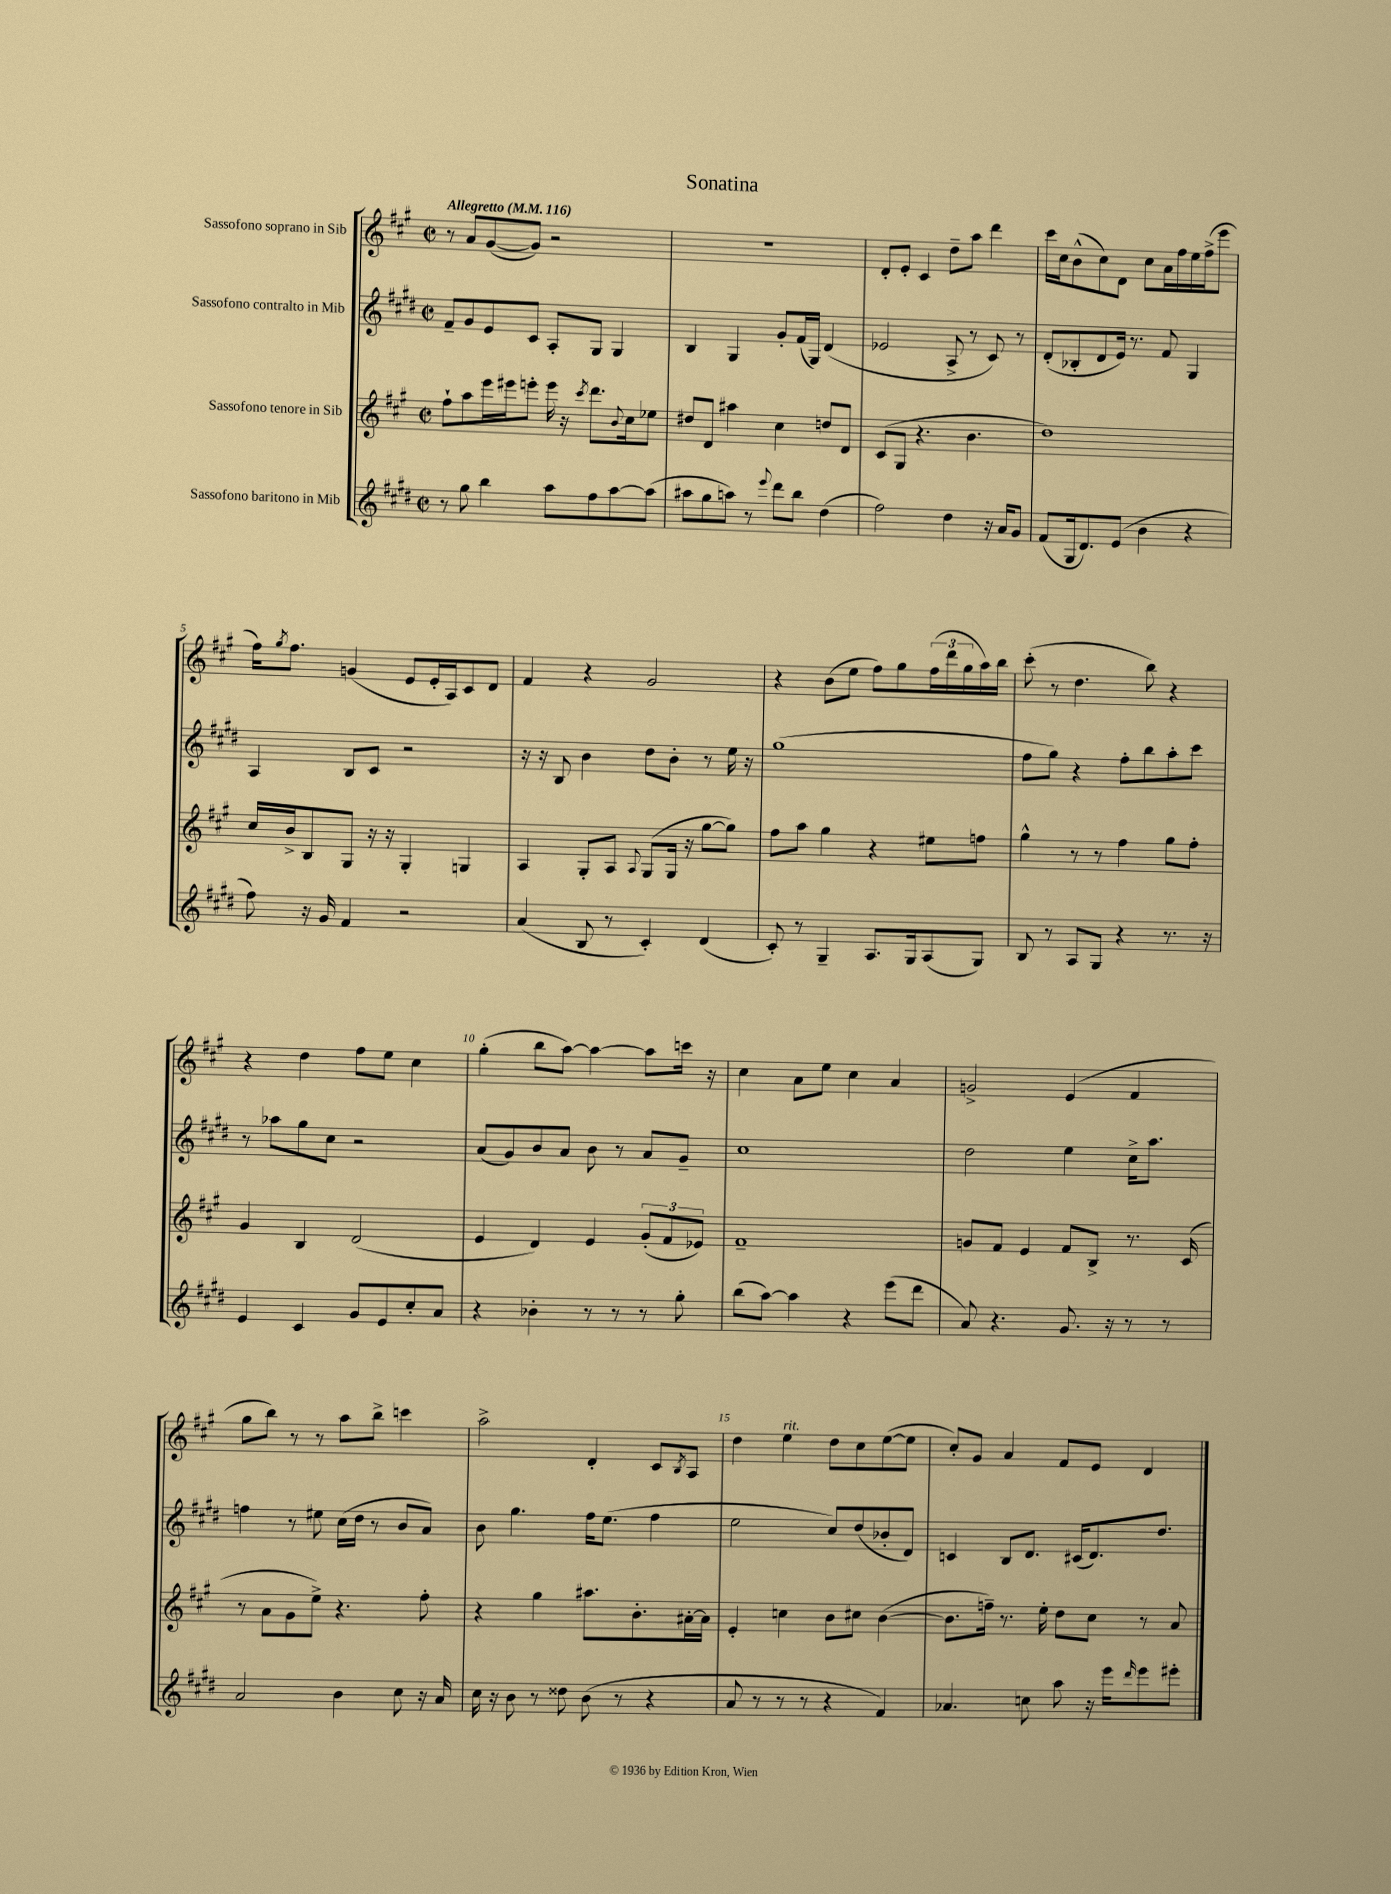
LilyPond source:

\header { title = "Sonatina" }
<<
\new StaffGroup <<
\new Staff = "s0" \with { instrumentName = "Sassofono soprano in Sib" } {
    \clef treble \key a \major \defaultTimeSignature \time 2/2 \tempo "Allegretto" 4 = 116
    r8 a'8 gis'8~( gis'8) r2 |
    r1 |
    d'8-. e'8-. cis'4 d''8-- a''8 d'''4 |
    cis'''16 cis''16 b'8-^( cis''8) d'8 cis''8 a'16 fis''16 e''16 fis''16->( e'''8 |
    fis''16) \acciaccatura { gis''8 } fis''8. g'4( e'8 e'16-. a16) cis'8 d'8 |
    fis'4 r4 gis'2 |
    r4 b'8( e''8 fis''8) gis''8 \tuplet 3/2 { fis''16( d'''16 gis''16 } a''16) b''16 |
    cis'''8-.( r8 d''4. b''8) r4 |
    r4 d''4 fis''8 e''8 cis''4 |
    gis''4-.( b''8 a''8~) a''4~ a''8 c'''16 r16 |
    cis''4 a'8 e''8 cis''4 a'4 |
    g'2-> e'4( fis'4 |
    gis''8 b''8) r8 r8 a''8 b''8-> c'''4 |
    a''2-> d'4-. cis'8 \acciaccatura { b8 } a8 |
    d''4 e''4^\markup { \italic "rit." } d''8 cis''8 e''8~( e''8 |
    cis''8-.) gis'8 a'4 fis'8 e'8 d'4 \bar "|." |
}
\new Staff = "s1" \with { instrumentName = "Sassofono contralto in Mib" } {
    \clef treble \key e \major \defaultTimeSignature \time 2/2
    fis'8-- gis'8 e'8 cis'8 a8-. gis8 gis4 |
    b4 gis4 gis'8-. fis'16( gis16) dis'4( |
    ees'2 a8-> r8 cis'8) r8 |
    dis'8-.( bes8-. dis'8 e'16) r8. fis'8 gis4 |
    a4 b8 cis'8 r2 |
    r16 r16 b8 b'4 dis''8 b'8-. r8 e''16 r16 |
    gis''1( |
    fis''8 gis''8) r4 fis''8-. b''8 a''8-. cis'''8 |
    r8 aes''8 gis''8 cis''8 r2 |
    a'8( gis'8) b'8 a'8 b'8 r8 a'8 gis'8-- |
    cis''1 |
    dis''2 e''4 cis''16-> a''8. |
    f''4 r8 eis''8 cis''16( dis''16 r8 b'8 a'8) |
    b'8 gis''4. fis''16 e''8.( fis''4 |
    e''2 cis''8) dis''8( bes'8-. dis'8) |
    c'4 b8 dis'8. cis'16( dis'8.) dis''8. \bar "|." |
}
\new Staff = "s2" \with { instrumentName = "Sassofono tenore in Sib" } {
    \clef treble \key a \major \defaultTimeSignature \time 2/2
    fis''8-! a''8 e'''16 eis'''16 e'''8-. e'''16 r16 \acciaccatura { cis'''8 } d'''8. \appoggiatura { b'8 } cis''16 ees''8 |
    dis''8 d'8 ais''4 cis''4 d''8 d'8 |
    cis'8( gis8 r4. b'4. |
    d''1) |
    cis''16 b'16-> b8 gis8 r16 r16 gis4-. g4 |
    a4 gis8-. a8 \appoggiatura { a8 } gis8( gis16 r16 gis''8~ gis''8) |
    fis''8 a''8 gis''4 r4 eis''8 f''8 |
    gis''4-^ r8 r8 fis''4 gis''8 fis''8-. |
    gis'4 b4 d'2( |
    e'4 d'4) e'4 \tuplet 3/2 { gis'8-.( fis'8 ees'8) } |
    fis'1-- |
    g'8 fis'8 e'4 fis'8 b8-> r8. cis'16( |
    r8 a'8 gis'8 e''8->) r4. fis''8-. |
    r4 gis''4 ais''8. b'8.-. ais'16~-. ais'16 |
    e'4-. c''4 b'8 cis''8 b'4~( |
    b'8. f''16--) r8. e''16-. d''8 cis''8 r8 a'8 \bar "|." |
}
\new Staff = "s3" \with { instrumentName = "Sassofono baritono in Mib" } {
    \clef treble \key e \major \defaultTimeSignature \time 2/2
    r8 gis''8 b''4 a''8 fis''8 a''8~ a''8( |
    ais''8 gis''8 a''8) r8 \appoggiatura { e'''8 } dis'''8 b''8 dis''4( |
    fis''2) dis''4 r16 a'16 gis'8 |
    fis'8( gis16 dis'8.) e'8( b'4 r4 |
    fis''8) r16 gis'16 fis'4 r2 |
    a'4( b8 r8 cis'4-.) dis'4( |
    cis'8-.) r8 gis4-- a8. gis16 a8( gis8) |
    b8 r8 a8 gis8 r4 r8. r16 |
    e'4 cis'4 gis'8 e'8 cis''8-. a'8 |
    r4 bes'4-. r8 r8 r8 gis''8-. |
    b''8( a''8~) a''4 r4 e'''8( dis'''8 |
    a'8) r4. gis'8. r16 r8 r8 |
    a'2 b'4 cis''8 r16 a'16 |
    cis''16 r16 b'8 r8 disis''8 b'8( r8 r4 |
    a'8 r8 r8 r8 r4 fis'4) |
    aes'4. c''8 a''8 r16 e'''16 \grace { dis'''16 } e'''8 eis'''8-. \bar "|." |
}
>>
>>
\layout { \context { \Score \override BarNumber.break-visibility = ##(#f #t #t) barNumberVisibility = #(every-nth-bar-number-visible 5) } }
